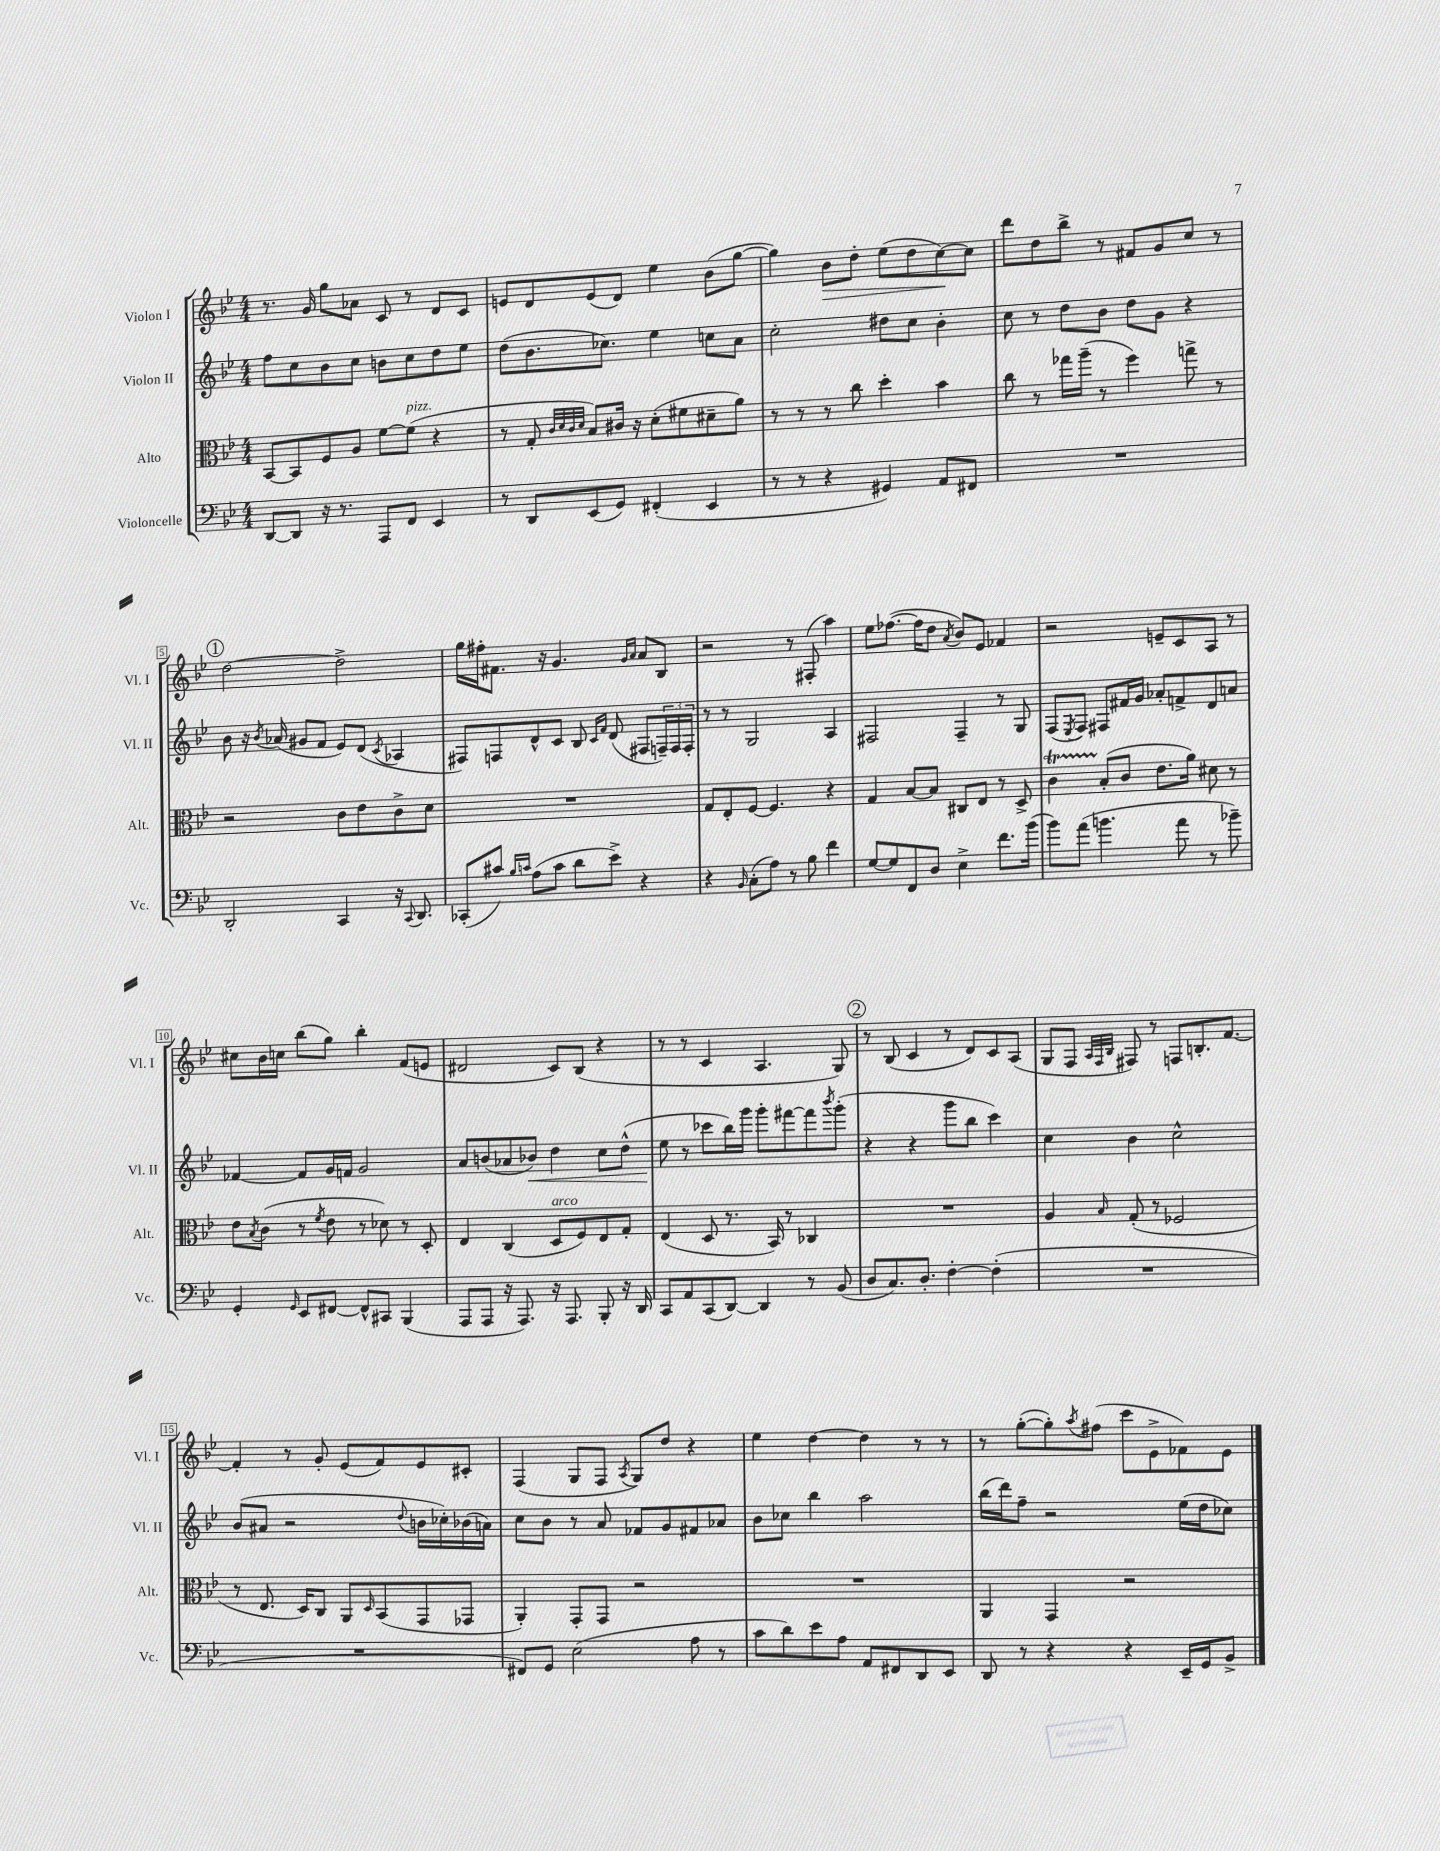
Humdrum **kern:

**kern	**kern	**kern	**kern
*staff4	*staff3	*staff2	*staff1
*clefF4	*clefC3	*clefG2	*clefG2
*k[b-e-]	*k[b-e-]	*k[b-e-]	*k[b-e-]
*M4/4	*M4/4	*M4/4	*M4/4
[8DD/L	[8BB-/L	8ff\L	8.r
8DD/]J	8BB-/]	8cc\	.
.	.	.	16g/
16r	8F/	8b-\	8gg\L
8.r	.	.	.
.	8A/J	8cc\J	8a-\J
8AAA/L	[8f\L	8b\L	8c/
8FF/J	(8f\]J	8cc\	8r
4EE-/	4r	8dd\	8d/L
.	.	8ee-\J	8c/J
=	=	=	=
8r	8r	(8dd\L	8e/L
8DD/L	8G'/	8.b-\	8d/
.	32qqc/LLL	.	.
.	32qqd/	.	.
.	32qqc/	.	.
.	32qqd/JJJ	.	.
(8EE-/	8B-/L)	.	(8e/
.	.	8.cc-\J)	.
8GG/J)	16c#/Jk	.	8d/J)
.	16r	.	.
(4FF#'/	(8d'\L	4ee-\	4ee-\
.	8f#\	.	.
4EE-/	8d#~\	8cc\L	(8b-\L
.	8a\J)	8a\J	[8gg\J
=	=	=	=
8r	8r	2cc'\	4gg\])
8r	8r	.	.
4r	8r	.	8b-\L
.	8cc\	.	8dd'\J
4GG#/)	4dd'\	8dd#\L	(8ee-\L
.	.	8cc\J	8dd\
8AA/L	4b-\	4b-'\	[8cc\)
8FF#/J	.	.	8cc\]J
=	=	=	=
1r	8cc\	8cc\	8ddd\L
.	8r	8r	8dd\
.	16gg-\LL	8dd\L	8bb-^\J
.	(16aa~\JJ	.	.
.	8r	8b-\J	8r
.	4ff\)	8dd\L	8f#/L
.	.	8g\J	8g/
.	8gg^\	4r	8cc/J
.	8r	.	8r
=	=	=	=
2DD'/	2r	8b-\	[2dd\
.	.	16r	.
.	.	8qb-/	.
.	.	(16a-/	.
.	.	8g#/L	.
.	.	8f/J	.
4CC/	8c\L	8e-/L)	2dd^\]
.	8e-\	(8d/J	.
.	.	8qc/	.
16r	8c^\	4A-/	.
8qqCC/	.	.	.
8.DD/	.	.	.
.	8d\J	.	.
=	=	=	=
(8CC-'/L	1r	8F#/L)	16gg\LL
.	.	.	16ff#'\J
8c#/J)	.	8F/	8.f#\J
16qqB-/LL	.	.	.
16qqc/JJ	.	.	.
(8A\L	.	8d^^/	.
.	.	.	16r
8c\J	.	8c/J	4.g/
8d\L	.	8B-/	.
.	.	16qqc/LL	.
.	.	16qqf/JJ	.
8e-^\J)	.	(8d/	.
.	.	.	16qqg/LL
.	.	.	16qqa/JJ
4r	.	8F#/L	8a/L
.	.	24F~/L)	8B-/J
.	.	24F/	.
.	.	24F'/JJ	.
=	=	=	=
4r	8G/L	8r	2r
.	8E-'/	8r	.
16qqBB-/	.	.	.
(8C'\L	[8F/J	2G/	.
8A\J)	4.F/]	.	.
8r	.	.	8r
8B-\	.	.	(8F#'/
4f\	4r	4A/	4aa\)
=	=	=	=
[8G/L	4G/	2F#/	8ee-\L
8G/]	.	.	([8.ff-\J
8FF/	[8B-/L	.	.
.	.	.	16ff-\]LK
8D/J	8B-/]J	.	8dd\J
.	.	.	8qa/
4E-^\	8C#/L	4F#~/	8b-/L)
.	8E-/J	.	8e-/J
8.f\L	8r	8r	4f-/
.	8D^/	8G/	.
(16b-\Jk	.	.	.
=	=	=	=
8b-\L)	4c\	(8F/L	2r
.	.	8qE-/	.
(8a\J	.	8F/J)	.
4.b\	(8B-'/L	8F#/L	.
.	8c/J	16f#/L	.
.	.	16g/JJ	.
.	8.e-\L	8a-'/L	8e~/L
8a\	.	8f^/	8c/
.	16a\Jk)	.	.
8r	8d#\	8d/	8A/J
8b-~\)	8r	8a/J	8r
=	=	=	=
4GG'/	8e-\L	[4f-/	8cc#\L
.	8qB-/	.	.
.	(8c\J	.	16b-\L
.	.	.	16cc\JJ
16qqGG/	.	.	.
8EE-/L	8r	8f-/]L	(8bb-\L
.	8qf/	.	.
[8FF#/J	8e-\	16g/L	8gg\J)
.	.	16f/JJ	.
8FF#^^/]L	8r	2g/	4bb-'\
8CC#/J	8d-\)	.	.
(4BBB-/	8r	.	(8f/L
.	8D'/	.	8e/J
=	=	=	=
8AAA/L	4E-/	8a/L	2d#/
8AAA/J	.	(8b/	.
16r	(4C/	8a-/	.
8.AAA/)	.	.	.
.	.	8b-/J)	.
16r	8D/L	4dd\	8c/L)
8.AAA/	.	.	.
.	8F/)	.	(8B-/J
8BBB-'/	8E-/	8cc\L	4r
16r	8G'/J	(8dd^^\J	.
16DD/	.	.	.
=	=	=	=
8CC/L	(4E-/	8ee-\	8r
8AA/	.	8r	8r
(8CC/	8D/	8ccc-\L	4c/
[8DD/J)	8.r	16bb-\L)	.
.	.	16ggg\JJ	.
4DD/]	.	8ggg'\L	4.A/
.	16BB-/)	.	.
.	8r	[8fff#\	.
8r	4C-/	8fff#\]	.
.	.	8qbbb-/	.
(8BB-/	.	(8ggg'\J	8G/)
=	=	=	=
8D/L	1r	4r	8r
8.C/)	.	.	(8B-/
.	.	4r	4c/
8.D'/J	.	.	.
[4F'\	.	8ggg\L	8r
.	.	8bb-\J	8d/L)
(4F'\]	.	4ccc\)	8c/
.	.	.	(8A/J
=	=	=	=
1r	4A/	4cc\	8G/L
.	.	.	8F/J
.	.	.	32qqA/LLL
.	.	.	32qqF/
.	16qqB-/	.	32qqB-/JJJ
.	(8G'/	4b-\	8F#/)
.	8r	.	8r
.	2F-/	2cc^^\	8F/L
.	.	.	8.B'/
.	.	.	[8.f/J
=	=	=	=
1r	8r	(8b-/L	4f'/]
.	8.E-/	8a#/J	.
.	.	2r	8r
.	16D/LK)	.	.
.	8C/J	.	8g'/
.	8AA/L	.	(8e-/L
.	16qqD/	.	.
.	(8BB-/	.	8f/)
.	.	8qqdd/	.
.	8GG/	16b\LL	8e-/
.	.	16cc-'\)	.
.	8GG-/J	(16b-\	8c#'/J
.	.	16a\JJ)	.
=	=	=	=
8FF#/L)	4AA'/)	8cc\L	(4F/
8GG/J	.	8b-\J	.
(2E-\	8GG'/L	8r	8G/L
.	8GG/J	8a/	8F/J
.	.	.	8qA/
.	2r	8f-/L	8G/L)
.	.	8g/	8dd/J
8A\	.	8f#/	4r
8r	.	8a-/J	.
=	=	=	=
8c\L	1r	8b-\L	4ee-\
8d\)	.	8cc-\J	.
8e-\	.	4bb-\	[4dd\
8A\J	.	.	.
8AA/L	.	2aa\	4dd\]
8FF#/	.	.	.
8DD/	.	.	8r
8EE-/J	.	.	8r
=	=	=	=
8DD/	4AA/	(16bb-\LL	8r
.	.	16ddd\J)	.
8r	.	8ff~\J	([8gg'\L
4r	4GG/	2r	8gg'\])
.	.	.	8qaa/
.	.	.	(8ff#\J
4r	2r	.	8ccc\L
.	.	.	8e-^\
16EE-~/LL	.	(16ee-\LL	8f-\)
16GG/J	.	16dd\J	.
8BB-^/J	.	8cc-\J)	8e-\J
==	==	==	==
*-	*-	*-	*-
